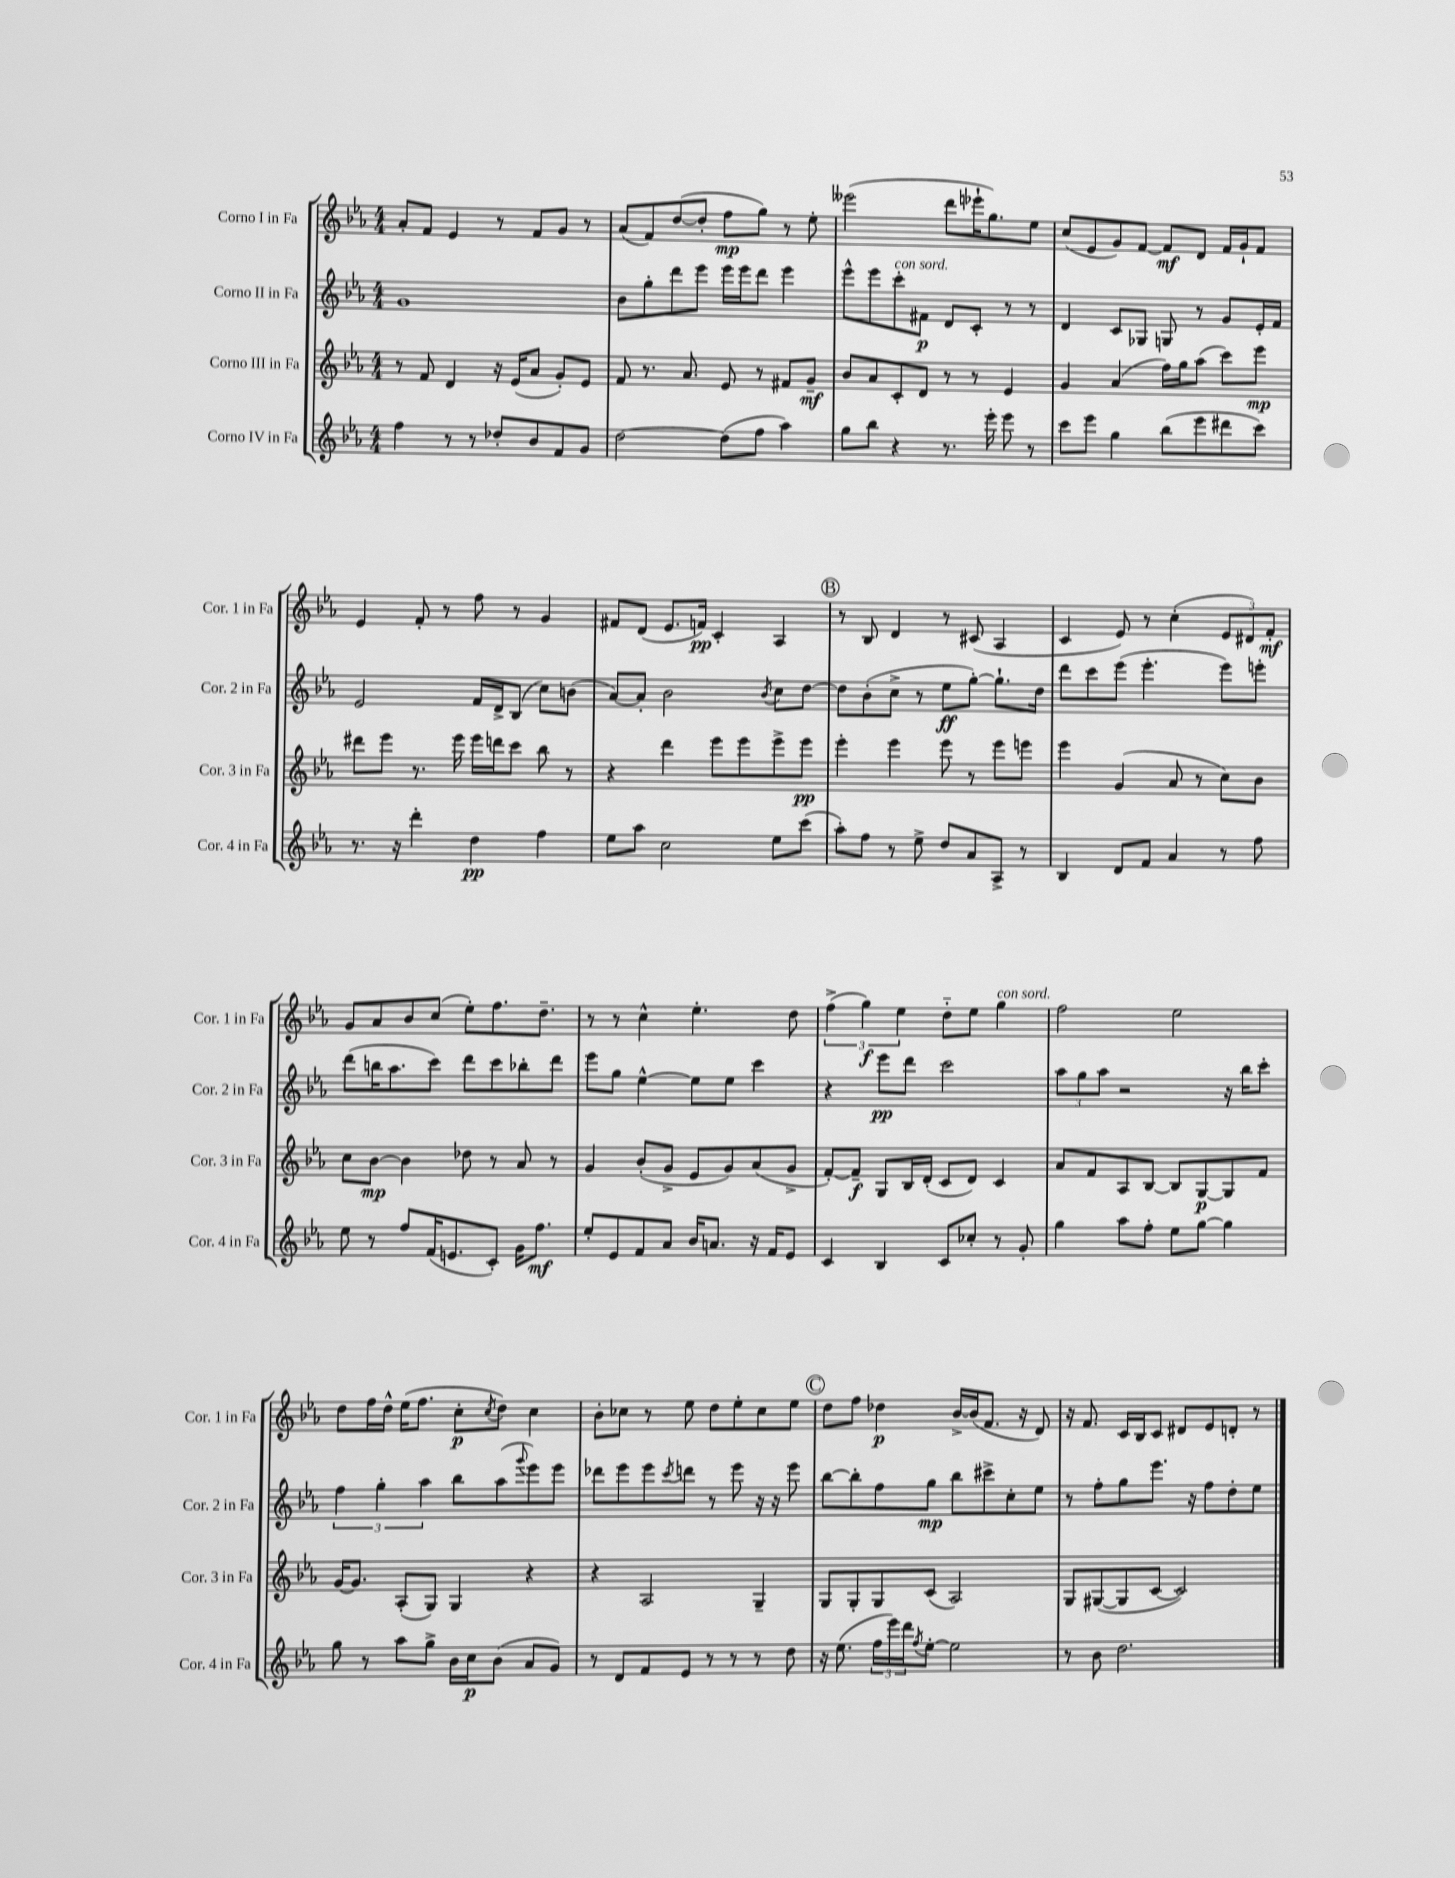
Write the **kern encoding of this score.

**kern	**kern	**kern	**kern
*staff4	*staff3	*staff2	*staff1
*clefG2	*clefG2	*clefG2	*clefG2
*k[b-e-a-]	*k[b-e-a-]	*k[b-e-a-]	*k[b-e-a-]
*M4/4	*M4/4	*M4/4	*M4/4
4ff	8r	1g	8a-'
.	8f	.	8f
8r	4d	.	4e-
8r	.	.	.
8dd-'	16r	.	8r
.	(16e-	.	.
8b-	8a-	.	8f
8f	8g')	.	8g
8g	8e-	.	8r
=	=	=	=
[2dd	8f	8b-	(8a-
.	8.r	8gg'	8f)
.	.	8ddd	([8dd
.	8.a-	.	.
.	.	8eee-	8dd']
(8dd]	8e-	16eee-	8ff
.	.	16eee-	.
8ff	8r	8ddd	8gg)
4aa-)	8f#	4eee-	8r
.	8g~	.	8ee-'
=	=	=	=
8gg	8b-	8eee-^^	(2eee--
8bb-	8a-	8eee-	.
4r	8c'	8ccc'	.
.	8d	8f#	.
8.r	8r	8d	8ddd
.	8r	8c'	16eee-`
16eee-'	.	.	8.gg)
8eee-	4e-	8r	.
8r	.	8r	8ee-
=	=	=	=
8ccc	4g	4d	(8cc
8eee-	.	.	8e-
4gg	(4a-	8c	8g)
.	.	8G-	[8f
(8bb-	16ff)	8G	8f]
.	16gg	.	.
8eee-	(8aa-	8r	8d
8ddd#	8ccc)	8g	16f
.	.	.	16g`
8ccc)	8eee-	16e-'	8f
.	.	16f	.
=	=	=	=
8.r	8ddd#	2e-	4e-
.	8eee-	.	.
16r	.	.	.
4ddd'	8.r	.	8f'
.	.	.	8r
.	16eee-	.	.
4dd	16eee-	16f	8ff
.	16ddd	16d^	.
.	8ccc	(8B-	8r
4ff	8bb-	8cc)	4g
.	8r	(8b	.
=	=	=	=
8ee-	4r	[8a-)	8f#
8aa-	.	8a-']	(8d
2cc	4ddd	2b-	8.e-
.	.	.	16f)
.	8eee-	.	4c'
.	8eee-	.	.
.	.	8qb-	.
8ee-	8eee-^	8cc	4A-
(8ccc	8eee-	[8dd	.
=	=	=	=
8aa-')	4eee-'	8dd]	8r
8ff	.	(8b-'	8B-
8r	4eee-	8cc^	4d
8ee-^	.	8r	.
8dd	8eee-	8ee-	8r
8a-	8r	[8gg')	(8c#
8A-^	8eee-	8.gg`]	4A-
8r	8eee	.	.
.	.	16dd	.
=	=	=	=
4B-	4eee-	8ddd	4c
.	.	8ccc	.
8d	(4g	(8eee-	8e-)
8f	.	4.eee-'	8r
4a-	8a-	.	(4cc'
.	8r	.	.
8r	8cc)	8eee-)	12e-
.	.	.	12d#)
8ff	8b-	8eee'	.
.	.	.	12f'
=	=	=	=
8ee-	8cc	(8ddd	8g
8r	[8b-	16bb	8a-
.	.	8.aa-	.
8ff	4b-]	.	8b-
(16f	.	8ccc)	(8cc
8.e	.	.	.
.	8dd-	8ddd	8ee-')
8c')	8r	8ccc	8.ff
16g	8a-	8bb-'	.
8.ff	.	.	8.dd~
.	8r	8ddd	.
=	=	=	=
8ee-'	4g	8eee-	8r
8e-	.	8gg	8r
8f	(8b-'	[4ee-^^	4cc^^
8a-	8g^	.	.
16b-	8e-	8ee-]	4.ee-'
8.a	.	.	.
.	8g)	8ee-	.
16r	(8a-	4ccc	.
16f	.	.	.
8e-	8g^	.	8dd
=	=	=	=
4c	[8f')	4r	(6ff^
.	8f~]	.	.
.	.	.	6gg)
4B-	8G	8eee-	.
.	.	.	6ee-
.	16B-	8ddd	.
.	(16d'	.	.
8c	8c	2ccc	8dd'~
8cc-'	8d)	.	8ee-
8r	4c	.	4gg
8g'	.	.	.
=	=	=	=
4gg	8a-	12aa-	2ff
.	.	12gg	.
.	8f	.	.
.	.	12aa-	.
8aa-	8A-	2r	.
8ff'	[8B-	.	.
8ee-	8B-]	.	2ee-
[8gg	[8G	.	.
4gg]	8G]	16r	.
.	.	16bb-	.
.	8f	8ccc'	.
=	=	=	=
8gg	[16g	6ff	8dd
.	8.g]	.	.
8r	.	.	16ff
.	.	6gg'	.
.	.	.	16dd^^
8aa-	(8A-'	.	(16ee-
.	.	.	8.ff
.	.	6aa-	.
8gg^	8G)	.	.
16b-	4G	8bb-	8cc'
16cc	.	.	.
.	.	.	8qcc
(8b-	.	(8aa-	8dd)
.	.	8qqggg	.
8a-	4r	8eee-)	4cc
8g)	.	8eee-	.
=	=	=	=
8r	4r	8ddd-	8b-'
8d	.	8eee-	8cc-
8f	2A-	8eee-	8r
.	.	8qccc	.
8e-	.	8ddd	8ee-
8r	.	8r	8dd
8r	.	8eee-	8ee-'
8r	4G~	16r	8cc-
.	.	16r	.
8dd	.	8eee-	8ee-
=	=	=	=
16r	8G	[8bb-	8dd
(8.ee-	.	.	.
.	8G'	8bb-']	8ff
24ff	8G	8ff	4dd-
24eee-)	.	.	.
24ddd	.	.	.
8qff	.	.	.
[8ee-'	(8c	8gg	.
2ee-]	2A-)	8bb-	[16b-^
.	.	.	(16b-]
.	.	8ccc#^	8.f
.	.	8cc'	.
.	.	.	16r
.	.	8ee-	8d)
=	=	=	=
8r	8G	8r	16r
.	.	.	8.f
8b-	([8G#	8ff'	.
2.dd	8G#]	8gg	16c
.	.	.	16B-
.	[8c	8.eee-	8c
.	2c])	.	8d#
.	.	16r	.
.	.	8ff	8e-
.	.	8dd'	8d'
.	.	8ee-	8r
==	==	==	==
*-	*-	*-	*-
